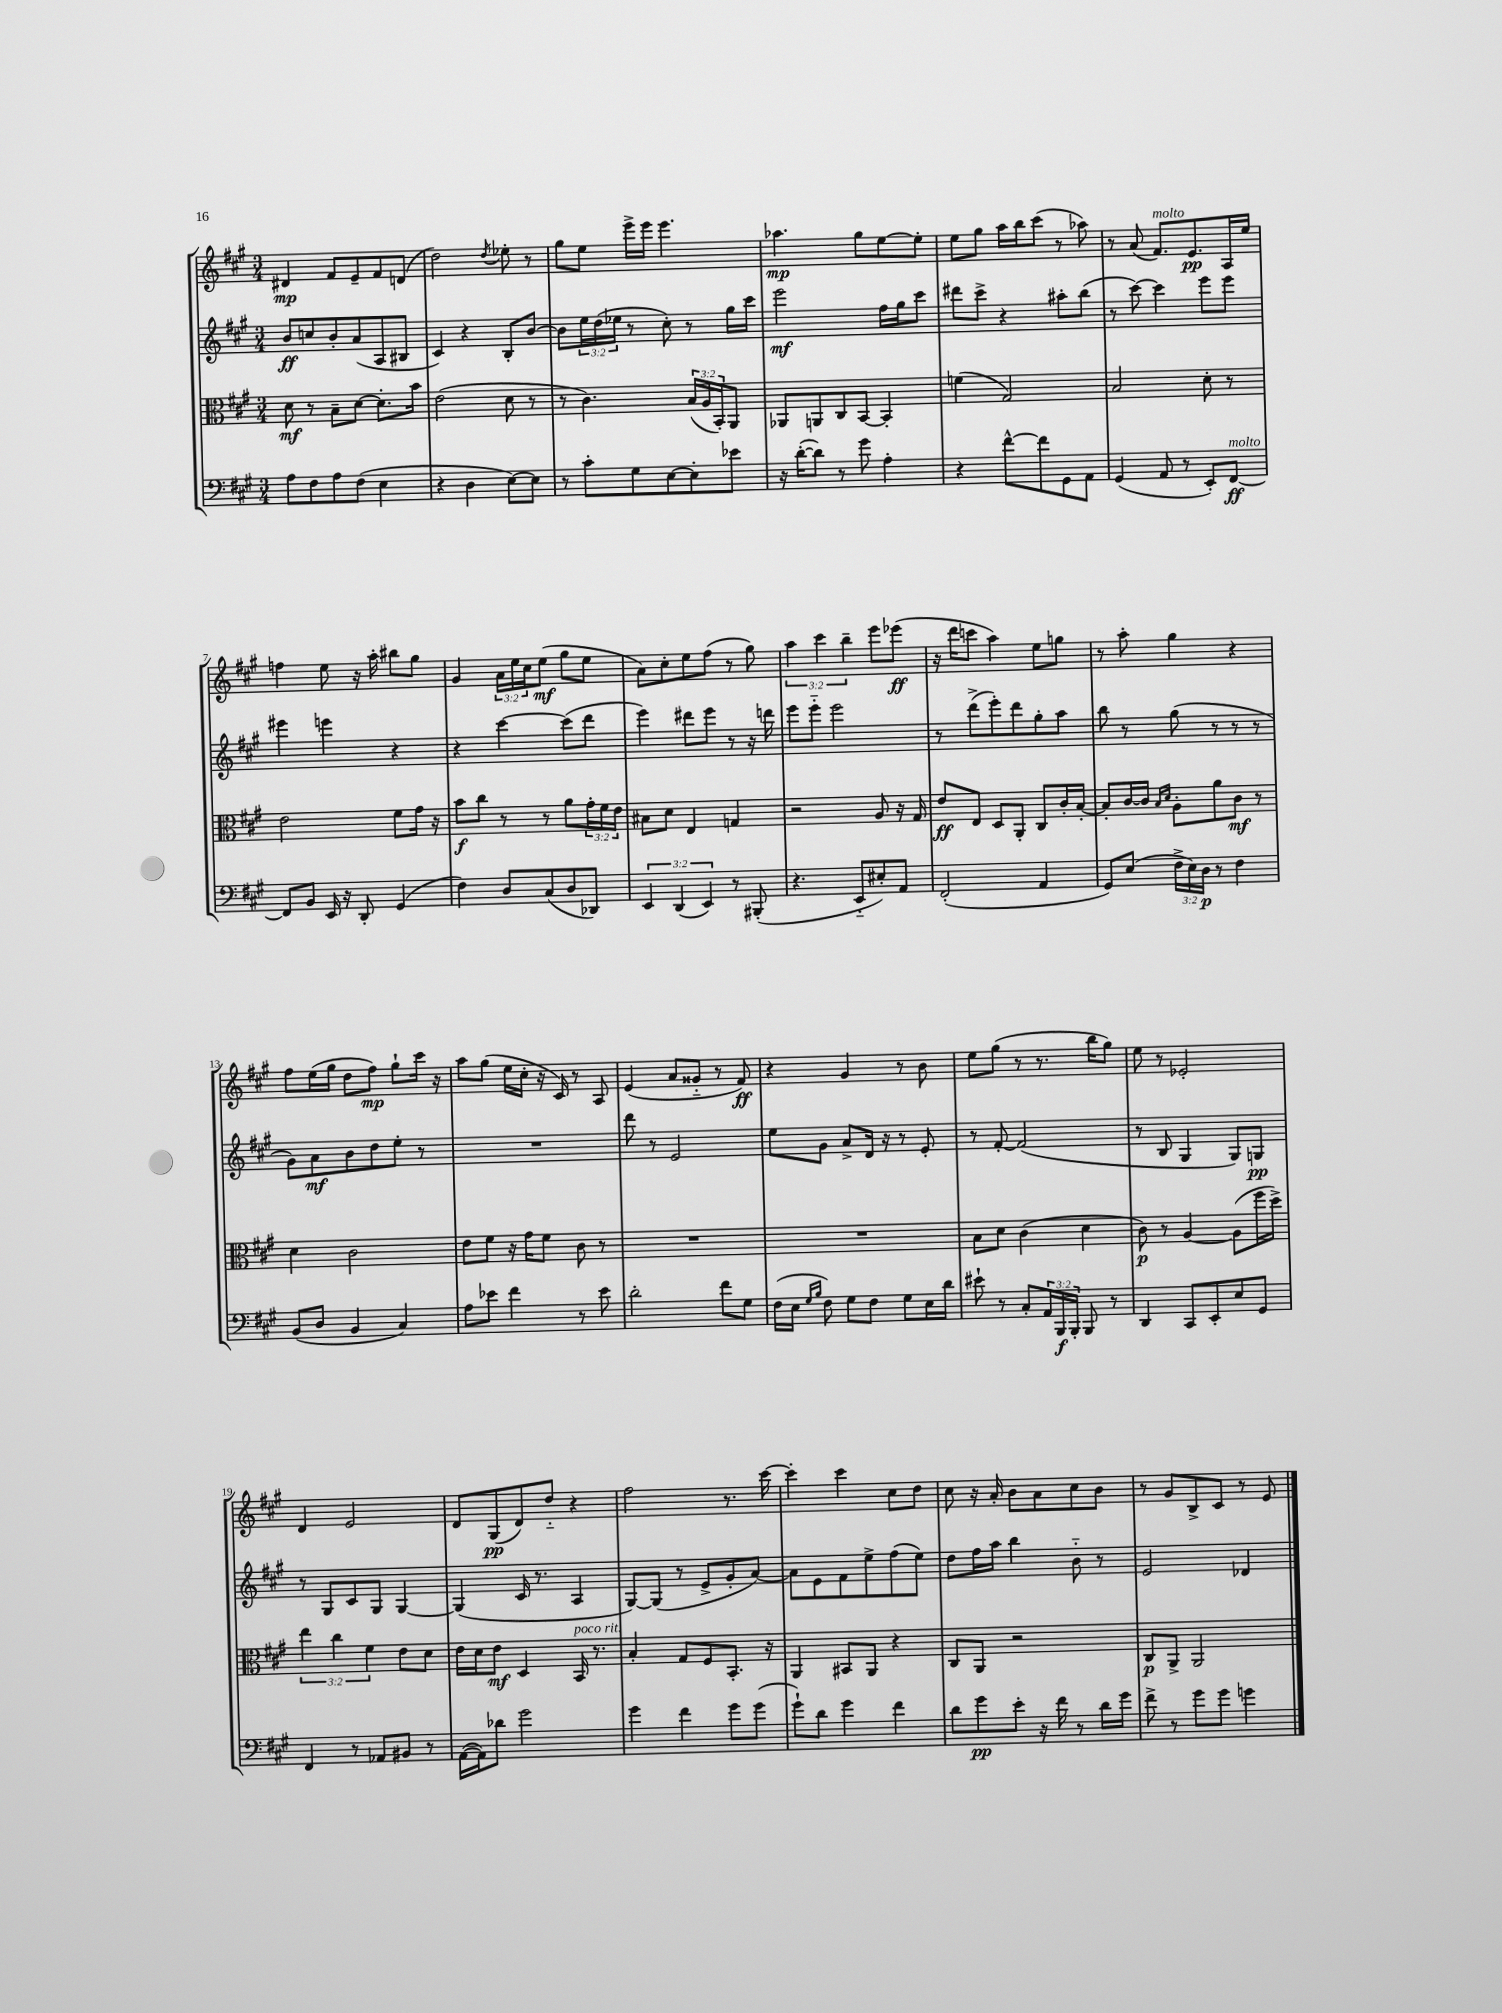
<<
\new StaffGroup <<
\new Staff = "s0" {
    \clef treble \key a \major \numericTimeSignature \time 3/4 \override Staff.TupletNumber.text = #tuplet-number::calc-fraction-text
    dis'4\mp fis'8 e'8-- fis'8 d'8( |
    d''2) \acciaccatura { d''8 } ees''8-. r8 |
    gis''8 e''8 e'''16-> e'''16 e'''4. |
    aes''4.\mp gis''8 e''8~ e''8-. |
    e''8 gis''8 a''16 b''16 cis'''8( r8 aes''8) |
    r8 a'8( fis'8.^\markup { \italic "molto" }) e'8.\pp a16 e''16 |
    f''4 e''8 r16 a''16-. bis''8 gis''8 |
    gis'4 \tuplet 3/2 { a'16 e''16 cis''16 } e''8\mf( gis''8 e''8 |
    a'8) cis''8-. e''8 fis''8( r8 gis''8) |
    \tuplet 3/2 { a''4 cis'''4 b''4-- } e'''8 ees'''8\ff( |
    r16 d'''16 c'''8 a''4) e''8 g''8 |
    r8 a''8-. gis''4 r4 |
    fis''8 e''16( gis''16 d''8 fis''8\mp) gis''8-! cis'''16 r16 |
    a''8 gis''8( e''16 cis''16-. r16 cis'16) r8 a8 |
    e'4( a'8 gisis'8-_ r8 fis'8\ff) |
    r4 gis'4 r8 b'8 |
    e''8 gis''8( r8 r8. b''16 gis''8) |
    e''8 r8 ees'2-. |
    d'4 e'2 |
    d'8 gis8\pp( d'8) d''8-_ r4 |
    fis''2 r8. cis'''16~ |
    cis'''4-. cis'''4 cis''8 d''8 |
    cis''8 r16 a'16-. b'8 a'8 cis''8 b'8 |
    r8 gis'8 b8-> cis'8 r8 e'8 \bar "|." |
}
\new Staff = "s1" {
    \clef treble \key a \major \numericTimeSignature \time 3/4 \override Staff.TupletNumber.text = #tuplet-number::calc-fraction-text
    b'8\ff c''8 b'8-. a'8( a8 bis8 |
    cis'4) r4 b8-. b'8~ |
    b'8 \tuplet 3/2 { e''16 d''16( ees''16 } r8 cis''8-.) r8 gis''16 cis'''16 |
    e'''2\mf fis''16 gis''16 cis'''8 |
    dis'''8 cis'''8-> r4 ais''8-. b''8( |
    r8 cis'''8~) cis'''4 e'''8 e'''8 |
    eis'''4 e'''4 r4 |
    r4 cis'''4~ cis'''8( d'''8 |
    e'''4) dis'''8 e'''8 r8 r16 d'''16 |
    e'''8 e'''8-_ e'''2 |
    r8 d'''8->( e'''8-.) d'''8 gis''8-. a''8 |
    b''8 r8 gis''8( r8 r8 r8 |
    gis'8) a'8\mf b'8 d''8 e''8-. r8 |
    R2. |
    d'''8 r8 e'2 |
    e''8 gis'8 a'8-> d'16 r16 r8 e'8-. |
    r8 fis'8~-. fis'2( |
    r8 b8 gis4 gis8) g8\pp |
    r8 gis8 cis'8 gis8 gis4~ |
    gis4( cis'16 r8. a4 |
    gis8~) gis8( r8 e'8-> gis'8-. a'8~) |
    a'8 e'8 fis'8 e''8-> fis''8( e''8) |
    d''8 fis''16 a''16 b''4 b'8-_ r8 |
    e'2 des'4 \bar "|." |
}
\new Staff = "s2" {
    \clef alto \key a \major \numericTimeSignature \time 3/4 \override Staff.TupletNumber.text = #tuplet-number::calc-fraction-text
    d'8\mf r8 b8-- d'8~ d'8.-. b'16 |
    e'2( d'8 r8 |
    r8 cis'4.) \tuplet 3/2 { b16( a16 b,16-.) } a,8 |
    aes,8 a,8 cis8 b,8~ b,4-. |
    f'4( gis2) |
    b2 d'8-. r8 |
    e'2 fis'8 gis'16 r16 |
    b'8\f cis''8 r8 r8 a'8 \tuplet 3/2 { gis'16-. fis'16 e'16 } |
    bis8 d'8 e4 g4 |
    r2 a8 r16 gis16 |
    e'8\ff e8 d8 a,8-. cis8 cis'16-. b16~-. |
    b8-. cis'16~ cis'16 \grace { b16 d'16 } a8-. a'8 cis'8\mf r8 |
    d'4 cis'2 |
    e'8 fis'8 r16 gis'16 fis'8 cis'8 r8 |
    R2. |
    R2. |
    b8 d'8 cis'4( d'4 |
    cis'8\p) r8 a4~ a8( fis''16 d''16->) |
    \tuplet 3/2 { e''4 cis''4 fis'4 } e'8 d'8 |
    e'16 d'16 e'8\mf d4 b,16^\markup { \italic "poco rit." } r8. |
    b4-. gis8 fis8 b,8.-. r16 |
    a,4 bis,8 a,8 r4 |
    cis8 a,8 r2 |
    cis8\p a,8-> a,2 \bar "|." |
}
\new Staff = "s3" {
    \clef bass \key a \major \numericTimeSignature \time 3/4 \override Staff.TupletNumber.text = #tuplet-number::calc-fraction-text
    a8 fis8 a8 fis8( e4 |
    r4 d4 e8~) e8 |
    r8 cis'8-. gis8 e8~ e8-. ees'8 |
    r16 d'16~-.( d'8) r8 gis'8 a4-. |
    r4 fis'8~-^ fis'8 gis,8 a,8 |
    gis,4( a,8 r8 e,8-.) fis,8~\ff^\markup { \italic "molto" } |
    fis,8 b,8 e,16 r16 d,8-. gis,4( |
    fis4) d8 cis8( d8 des,8) |
    \tuplet 3/2 { e,4 d,4( e,4) } r8 bis,,8-.( |
    r4. e,8-_ eis8-.) a,8 |
    fis,2-.( a,4 |
    gis,8) e8( \tuplet 3/2 { fis16-> e16) d16\p } r8 fis4 |
    b,8( d8 b,4 cis4) |
    a8 ees'8 fis'4 r8 ees'8 |
    d'2-. fis'8 gis8 |
    fis16( e16 \grace { gis16 b16 } fis8) gis8 fis8 gis8 e16 d'16 |
    eis'8-! r8 cis8-. \tuplet 3/2 { a,16 b,,16\f b,,16-. } b,,8 r8 |
    d,4 cis,8 e,8-. e8 gis,8 |
    fis,4 r8 aes,8 bis,8 r8 |
    a,16~( a,16) des'8 gis'2 |
    gis'4 fis'4 gis'8 gis'8( |
    gis'8-!) d'8 gis'4 fis'4 |
    d'8 gis'8\pp e'8-. r16 fis'16 r8 d'16 gis'16 |
    fis'8-> r8 gis'8 gis'8 g'4 \bar "|." |
}
>>
>>
